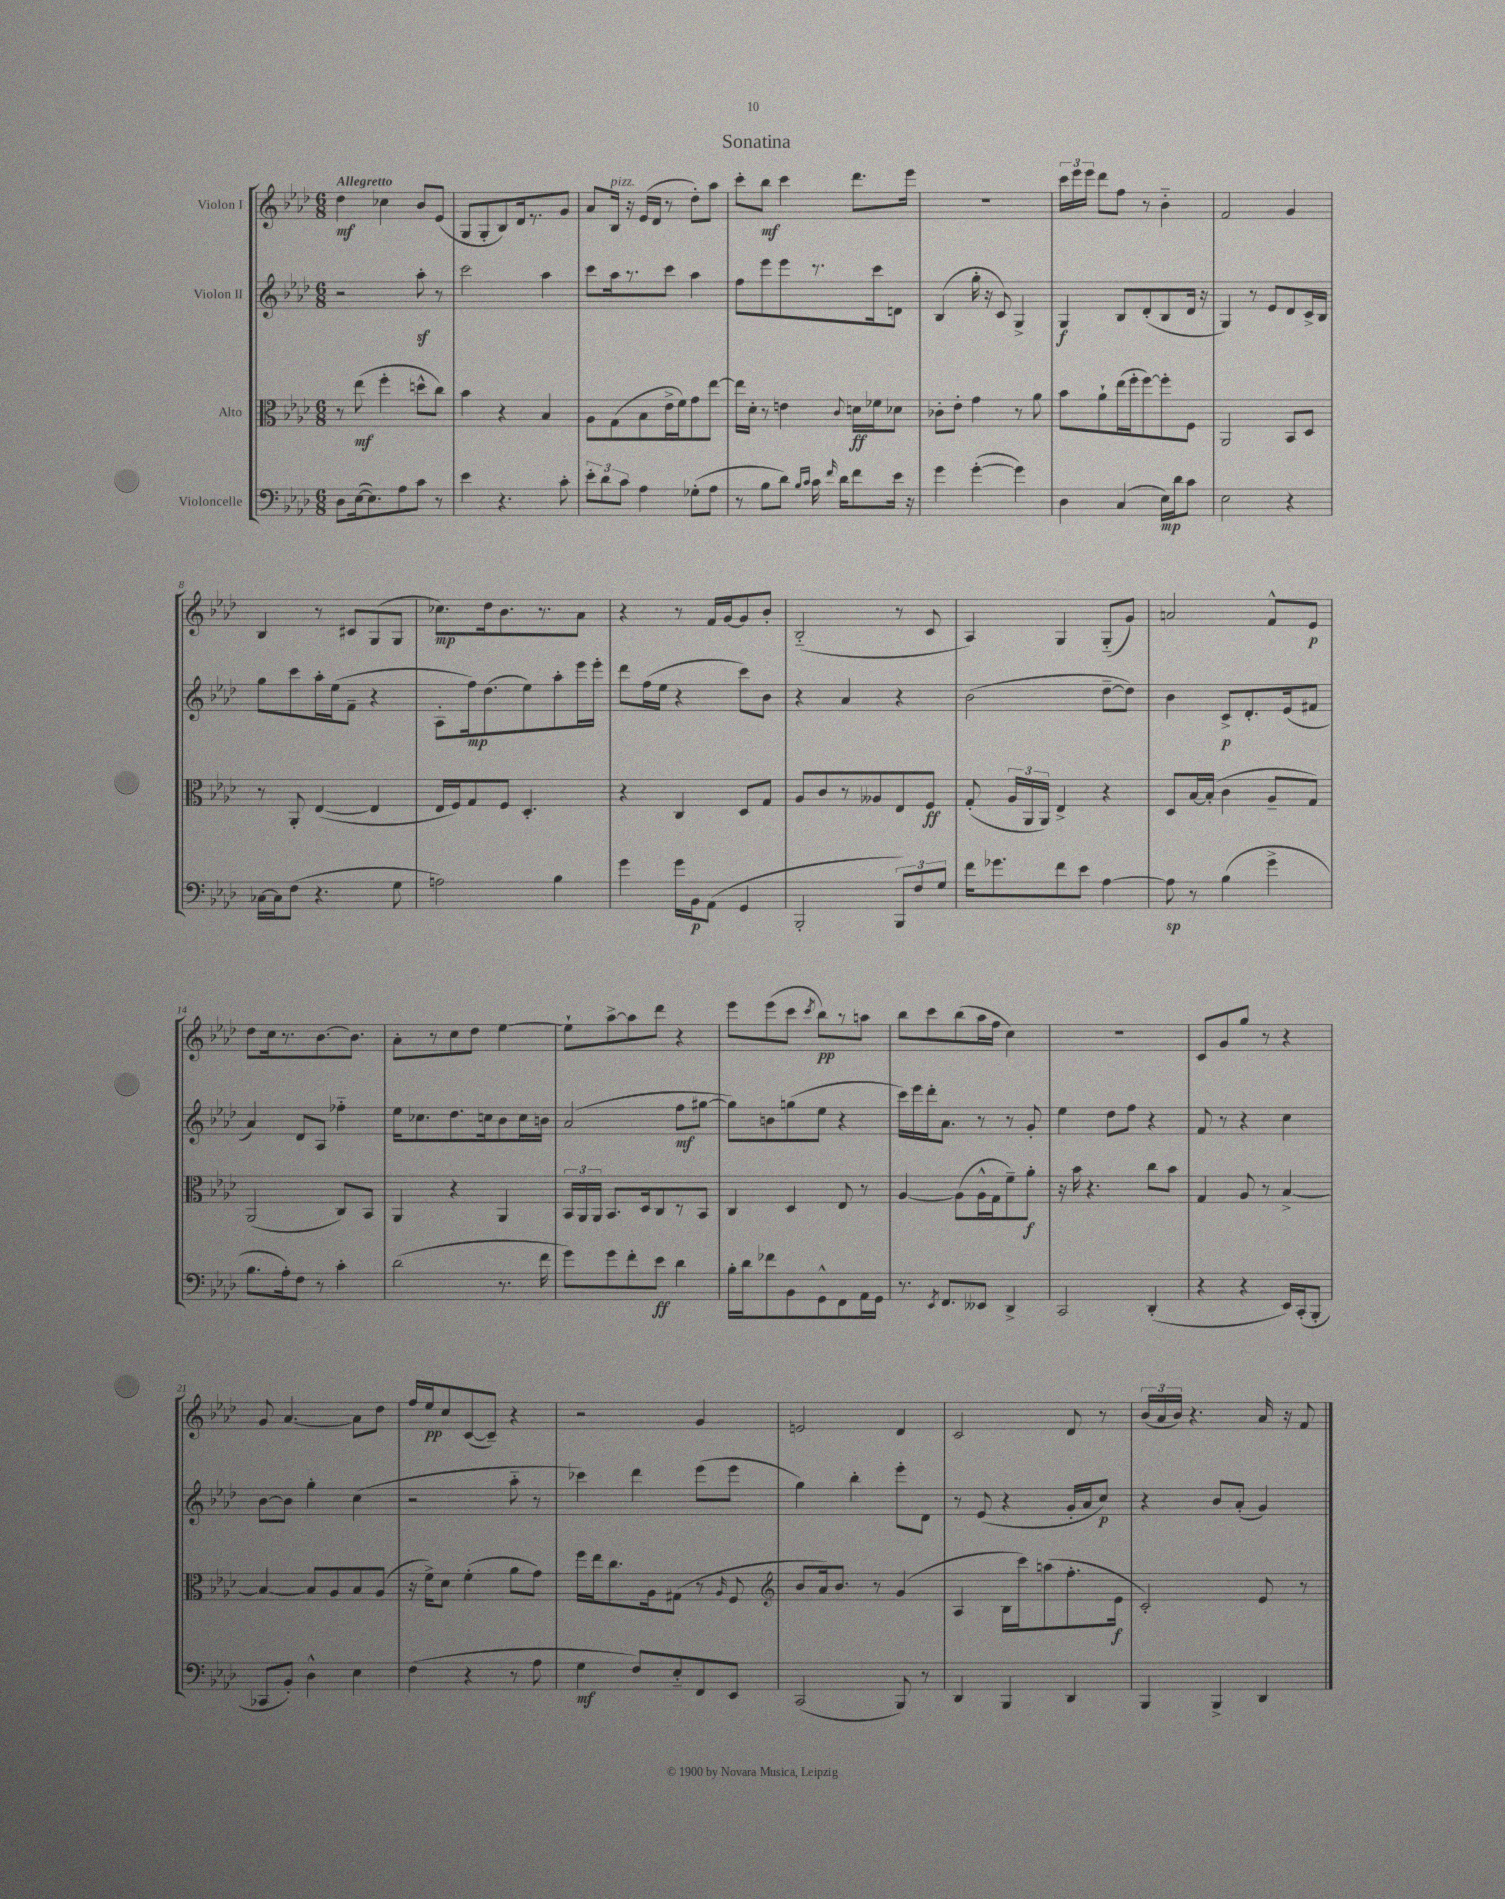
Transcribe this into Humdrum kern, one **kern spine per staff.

**kern	**kern	**kern	**kern
*staff4	*staff3	*staff2	*staff1
*clefF4	*clefC3	*clefG2	*clefG2
*k[b-e-a-d-]	*k[b-e-a-d-]	*k[b-e-a-d-]	*k[b-e-a-d-]
*M6/8	*M6/8	*M6/8	*M6/8
8D-	8r	2r	4dd-
([16E-	(8ee-	.	.
8.E-])	.	.	.
.	4ff'	.	4cc-
8A-	.	.	.
8c	8dd^^	8aa-'	8b-
8r	8cc)	8r	(8e-
=	=	=	=
4e-	4b-	2ccc	8G
.	.	.	8G'
4.r	4r	.	8B-)
.	.	.	16d-
.	.	.	8.r
.	4B-	4aa-	.
8c'	.	.	8g
=	=	=	=
12e-'	8A-	8ccc	8a-
12d-	.	.	.
.	(8G	16aa-	16B-
12c	.	.	.
.	.	8.r	16r
4A-	8B-	.	(16e-
.	.	.	16d-
.	16e-^	8ccc	8r
.	16f)	.	.
(8G-'	8g	4aa-	8dd-')
8A-	[8ee-	.	8aa-
=	=	=	=
8r	16ee-]	8ff	8ccc'
.	16d-'	.	.
8B-	8r	8eee-	8bb-
8d-)	4e	8eee-	4ccc
16qqB-	.	.	.
16qqc	.	.	.
16c	.	8.r	.
16qqf	.	.	.
16d-	.	.	.
.	8qqc	.	.
8f	16d	.	8.ddd-
.	16f-	16ccc	.
16e-	8d-	8d	.
16r	.	.	16eee-
=	=	=	=
4g	8c-'	(4B-	2.r
.	8e-'	.	.
([4g'	4g	16gg'	.
.	.	16r	.
.	.	8c)	.
4g])	8r	4G^	.
.	8a-	.	.
=	=	=	=
4D-	8b-	4G	24ccc
.	.	.	24eee-
.	.	.	24eee-
.	8a-`	.	8ddd-
(4C	(16ee-	8B-	8ff
.	16ff'	.	.
.	[8ff)	(8d-'	8r
16E-)	8ff']	8B-	4b-'~
16d-	.	.	.
8c	8F	16d-	.
.	.	16r	.
=	=	=	=
2E-	2AA-	4G)	2f
.	.	8r	.
.	.	8e-	.
4r	8BB-	8d-	4g
.	8D-	16c^	.
.	.	16B-	.
=	=	=	=
[16C-	8r	8gg	4B-
16C-]	.	.	.
(8F	8AA-'	8ccc	.
4.r	([4E-	16aa-'	8r
.	.	(16ee-	.
.	.	8f~	8c#
.	4E-]	4r	(8G
8G	.	.	8G
=	=	=	=
2A)	16E-	8A-'	8.cc-)
.	16F)	.	.
.	8G	16ff)	.
.	.	(8.dd-	16dd-
.	8F	.	8.b-
.	4.D-'	8ee-)	.
.	.	.	8.r
4B-	.	8aa-'	.
.	.	16eee-	8a-
.	.	16eee-'	.
=	=	=	=
4g	4r	8ddd-	4r
.	.	(16ff	.
.	.	16ee-	.
16g	4C	4r	8r
16BB-	.	.	.
(8AA-	.	.	16f
.	.	.	[16g
4GG	8D-	8ccc)	8g]
.	8G	8b-	8b-'
=	=	=	=
2BBB-'	8A-	4r	(2B-'~
.	8c	.	.
.	8r	4a-	.
.	8A--	.	.
12BBB-)	8E-	4r	8r
12F	.	.	.
.	8F	.	8c
12G	.	.	.
=	=	=	=
16f	(8G'	(2b-	4A-)
8.g-	.	.	.
.	24A-	.	.
.	24AA-	.	.
.	24AA-)	.	.
8f	4E-^	.	4G
8e-	.	.	.
[4A-	4r	[8dd-~	(8G'~
.	.	8dd-])	8g)
=	=	=	=
8A-]	8D-	4b-	2a
8r	[16B-	.	.
.	(16B-']	.	.
(4B-	4c	8c^	.
.	.	8.d-'	.
4g^	8A-~	.	8f^^
.	.	(16e-	.
.	8G)	8f#	8e-
=	=	=	=
8.B-	(2AA-	4a-)	8dd-
.	.	.	16cc
16A-')	.	.	8.r
8F	.	8d-	.
8r	.	8A-	[8.b-
4c'	8C)	4ff-'~	.
.	.	.	8.b-]
.	8BB-	.	.
=	=	=	=
(2d-	4AA-	16ee-	8a-'
.	.	8.cc-	.
.	.	.	8r
.	4r	8.dd-	8cc
.	.	.	8dd-
.	.	16cc	.
8.r	4AA-	8b-	[4ee-
.	.	16cc	.
16f	.	16b	.
=	=	=	=
8g)	24BB-	(2a-	8ee-`]
.	24AA-	.	.
.	24AA-	.	.
8g	8.BB-	.	[8aa-^
8f'	.	.	8aa-]
.	16D-	.	.
8e-	8C	.	8ddd-
4d-	8r	8ff	4r
.	8BB-	[8gg#	.
=	=	=	=
16B-'	4C	8gg#])	8eee-
16d-	.	.	.
8f-	.	8b	(8eee-
8BB-	4D-	(8gg	8ccc
.	.	.	8qccc
8GG^^	.	8ee-	8bb-)
8FF	8E-	4r	8r
16AA-	8r	.	8aa
16GG	.	.	.
=	=	=	=
8.r	[4A-	16ccc)	8bb-
.	.	16eee-	.
.	.	16ddd-'	8ccc
8qEE-	.	.	.
8.FF	.	8.a-	.
.	(8A-]	.	(8bb-
8EE--	16A-^^	8r	16aa-
.	16G	.	16ff
4DD-^	8f~)	8r	4cc)
.	8a-'	8g'	.
=	=	=	=
2CC	16r	4ee-	2.r
.	16b-	.	.
.	4.r	.	.
.	.	8dd-	.
.	.	8ff	.
(4DD-'	8cc	4r	.
.	8b-	.	.
=	=	=	=
4r	4G	8f	8c
.	.	8r	8g
4r	8A-	4r	8gg
.	8r	.	8r
16EE-)	[4B-^	4cc	4r
(16CC'	.	.	.
8BBB-'	.	.	.
=	=	=	=
8CC-	4B-_	[8b-	8g
8BB-')	.	8b-]	[4.a-
4D-^^	8B-]	4gg'	.
.	8A-	.	.
4E-	8B-	(4cc	8a-]
.	(8A-	.	8dd-
=	=	=	=
(4F	16r	2r	16ff
.	16f^)	.	16ee-
.	8d-	.	8cc
4r	(4f'	.	([8c
.	.	.	8c~])
8r	8a-	8aa-'~	4r
8A-	8g)	8r	.
=	=	=	=
4G	16ff	4ccc-)	2r
.	16ee-	.	.
.	8.cc	.	.
8F)	.	4ddd-	.
.	16A-	.	.
8E-'~	(8G#	.	.
8FF	8r	(8eee-	4g
.	16qqA-	.	.
8EE-	8F	8eee-	.
=	=	=	=
*	*clefG2	*	*
(2CC	8b-	4gg)	2e
.	16a-)	.	.
.	8.b-	.	.
.	.	4bb-'	.
.	8r	.	.
8BBB-)	(4g	8eee-'	4d-
8r	.	8d-	.
=	=	=	=
4DD-	4A-	8r	2c
.	.	(8e-	.
4BBB-	16B-	4r	.
.	16ccc)	.	.
.	(8aa	.	.
4DD-	8.ff'	16g'	8d-
.	.	16a-	.
.	.	8cc)	8r
.	16e-	.	.
=	=	=	=
4BBB-	2c')	4r	(24b-
.	.	.	24a-
.	.	.	24b-)
.	.	.	4.r
4BBB-^	.	8b-	.
.	.	(8a-'	.
4DD-	8e-	4g)	16a-
.	.	.	16r
.	8r	.	8f
==	==	==	==
*-	*-	*-	*-
